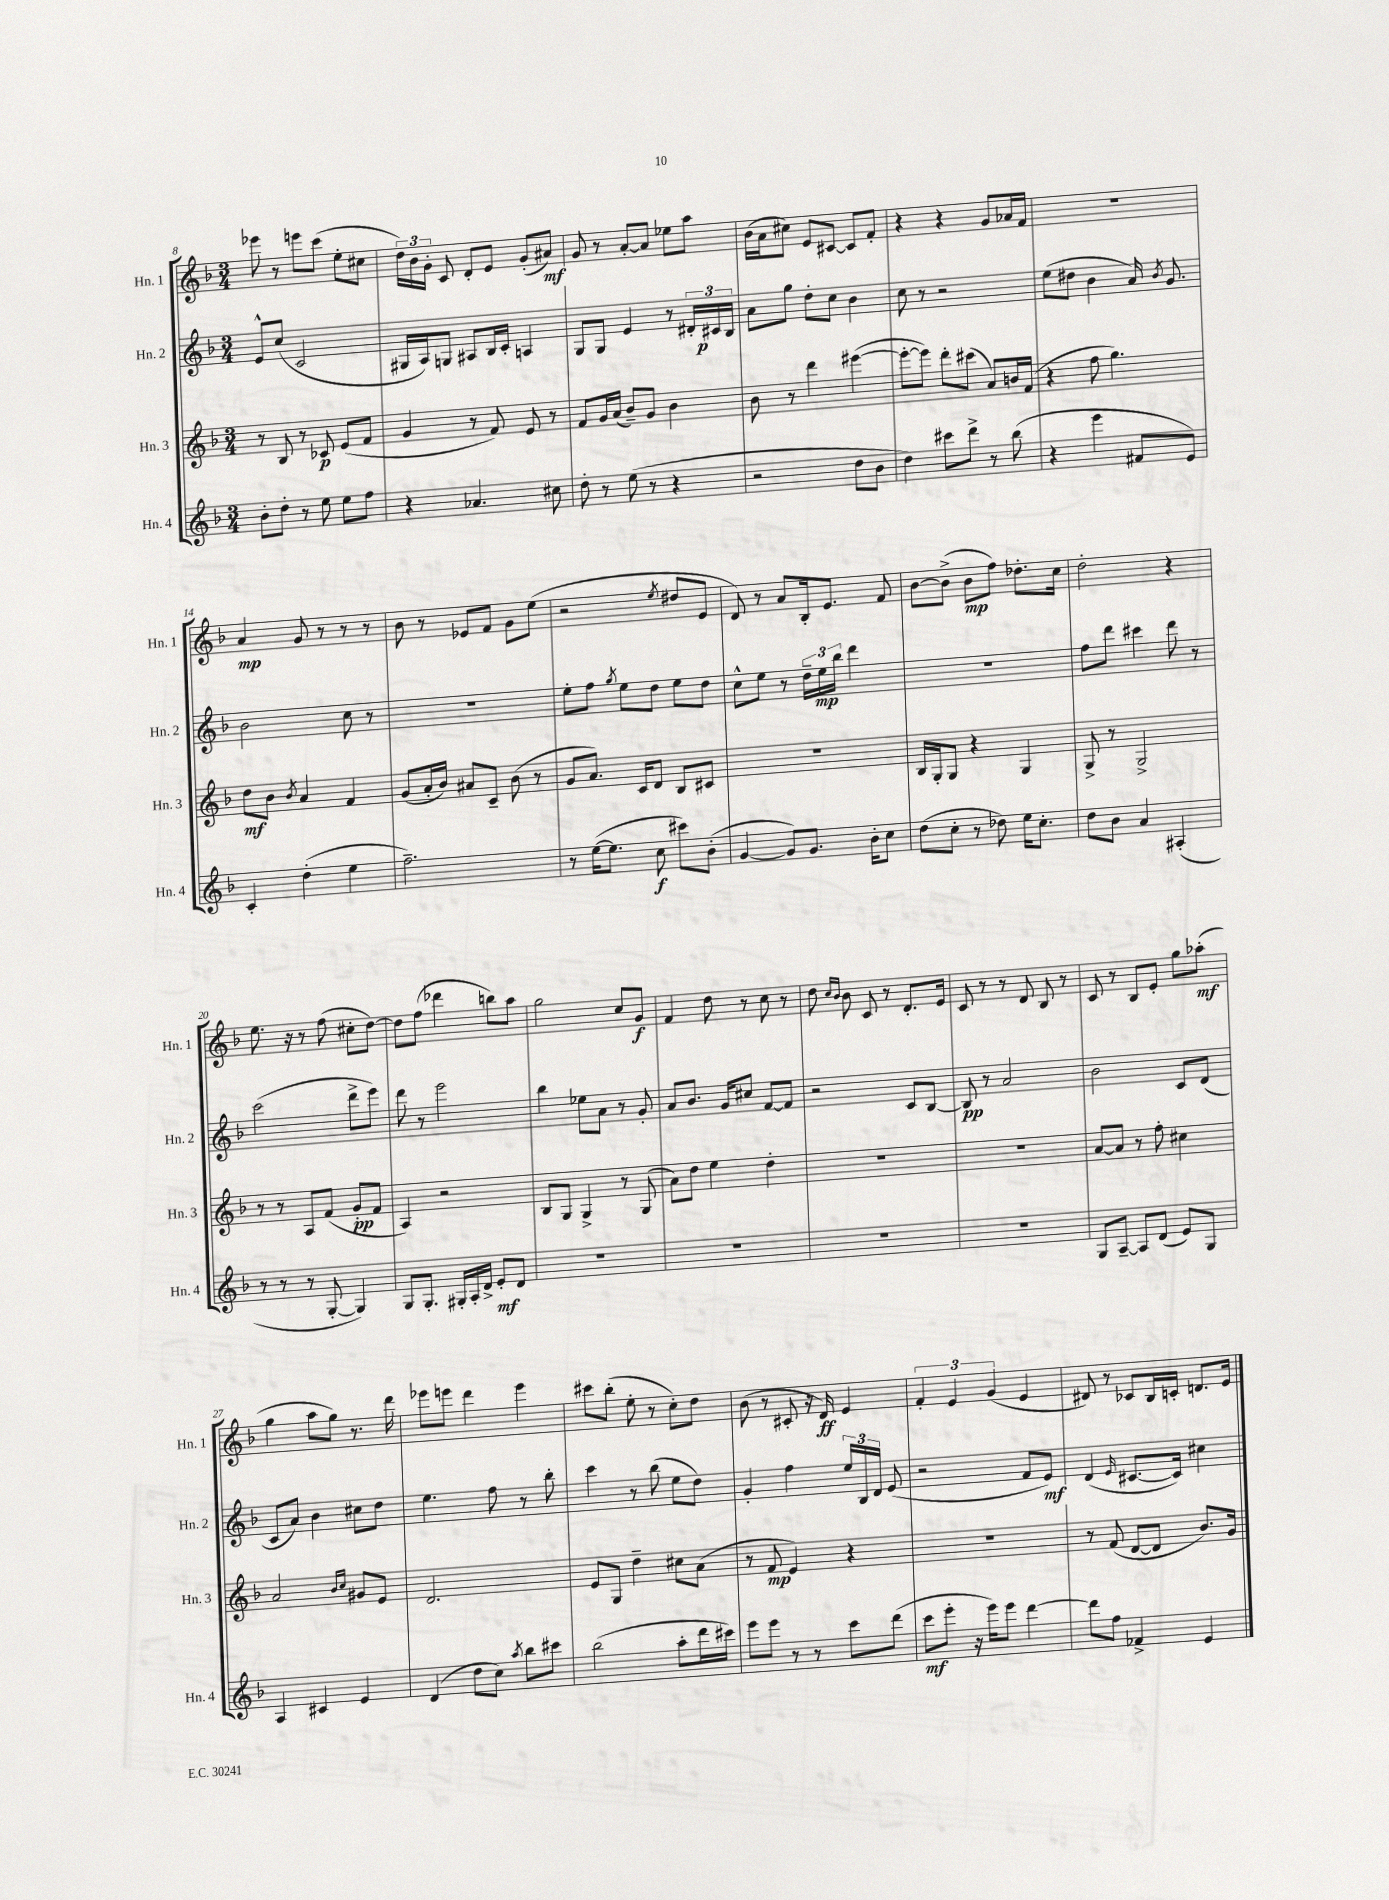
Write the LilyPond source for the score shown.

<<
\new StaffGroup <<
\new Staff = "s0" \with { instrumentName = "Hn. 1" shortInstrumentName = "Hn. 1" } {
    \clef treble \key f \major \numericTimeSignature \time 3/4
    \autoBeamOff ees'''8 r8 e'''8[ c'''8]( e''8[-. cis''8] |
    \tuplet 3/2 { d''16[) bes'16 g'16]-. } c'8 d'8[-. e'8] g'8[-.( ais'8]\mf) |
    g'8 r8 a'8[~-. a'8] ees''8[ a''8] |
    bes'16[( a'16 cis''8]) e'8[ cis'8]~ cis'8[ f'8]-. |
    r4 r4 g'8[ aes'16 f'16] |
    R2. |
    a'4\mp g'8 r8 r8 r8 |
    bes'8 r8 ees'8[ f'8] g'8[ e''8]( |
    r2 \acciaccatura { e''8 } dis''8[ e'8] |
    d'8) r8 a'8[ bes16-. e'8.] f'8 |
    bes'8[~ bes'8]->( bes'8[\mp f''8]) des''8.[-. c''16] |
    d''2-. r4 |
    e''8. r16 r8 f''8( cis''8[-. d''8]~) |
    d''8[ f''8]( des'''4 b''8[) a''8] |
    g''2 c''8[ g'8]\f |
    f'4 d''8 r8 c''8 r8 |
    d''8 \grace { c''16[ bes'16] } bes'8 c'8 r8 d'8.[-. e'16] |
    c'8 r8 r8 d'8 bes8 r8 |
    c'8 r8 bes8[ e'8]-. g''8[ aes''8]-.\mf( |
    g''4 a''8[ g''8]) r8. d'''16 |
    ees'''8[ e'''8] d'''4 e'''4 |
    cis'''8[ bes''8]-.( e''8-. r8 c''8[-.) d''8] |
    bes'8( r8 cis'8-. r16 d'16\ff) e'4 |
    \tuplet 3/2 { f'4-. e'4 g'4( } e'4 |
    dis'8) r8 ces'8[ bes16 c'16]-. d'8.[ e'16] \bar "|." |
}
\new Staff = "s1" \with { instrumentName = "Hn. 2" shortInstrumentName = "Hn. 2" } {
    \clef treble \key f \major \numericTimeSignature \time 3/4
    \autoBeamOff e'8[-^ c''8]( c'2 |
    gis16[ a16) g8] ais8[ bes16 c'16]-. a4 |
    g8[ g8] e'4 r8 \tuplet 3/2 { dis'16[-. cis'16\p bes16] } |
    a'8[ g''8] d''8[-. c''8] bes'4 |
    c''8 r8 r2 |
    e''8[( dis''8] bes'4 a'16) \acciaccatura { bes'8 } g'8. |
    bes'2 c''8 r8 |
    R2. |
    e''8[-. f''8] \acciaccatura { g''8 } e''8[ d''8] e''8[ d''8] |
    c''8[-^ e''8] r8 \tuplet 3/2 { d''16[-- e''16\mp bes''16] } d'''4 |
    R2. |
    f''8[ d'''8] cis'''4 d'''8 r8 |
    c'''2( d'''8[-> e'''8]) |
    d'''8 r8 e'''2 |
    bes''4 ees''8[ a'8] r8 g'8-. |
    a'8[ bes'8.] g'16[ cis''8] f'8[~ f'8] |
    r2 c'8[ bes8]~ |
    bes8\pp r8 a'2 |
    bes'2 c'8[ d'8]( |
    c'8[ a'8]) bes'4 cis''8[ d''8] |
    e''4. f''8 r8 bes''8-. |
    c'''4 r8 bes''8( e''8[ d''8]) |
    g'4-. f''4 \tuplet 3/2 { e''16[ bes16 d'16] } e'8( |
    r2 f'8[ e'8]\mf) |
    d'4( \grace { e'16 } cis'8.[~ cis'16]) cis''4 \bar "|." |
}
\new Staff = "s2" \with { instrumentName = "Hn. 3" shortInstrumentName = "Hn. 3" } {
    \clef treble \key f \major \numericTimeSignature \time 3/4
    \autoBeamOff r8 bes8 r8 ces'8\p e'8[( f'8] |
    g'4 r8 f'8) e'8 r8 |
    f'8[ g'16 a'16]( bes'8[--) g'8] bes'4 |
    bes'8 r8 d'''4 eis'''4~( |
    eis'''8[~-. eis'''8]) d'''8[-. cis'''8]( a'8[) b'16 f'16]( |
    r4 f''8 g''4.) |
    d''8[\mf bes'8] \acciaccatura { bes'8 } a'4 f'4 |
    g'8[( a'16-. bes'16]) ais'8[ c'8]-- bes'8( r8 |
    g'8[ a'8.]) c'16[ d'8] bes8[ cis'8] |
    R2. |
    bes16[ g16-. g8] r4 g4 |
    g8-> r8 g2-> |
    r8 r8 a8[ f'8]( g'8[-.\pp f'8] |
    a4) r2 |
    bes8[ g8] g4-> r8 g8( |
    a'8[) d''8] e''4 d''4-. |
    R2. |
    R2. |
    a'8[~ a'8] r8 f''8-. cis''4 |
    a'2 \grace { bes'16[ c''16] } gis'8[ e'8] |
    d'2. |
    e'8[ g8] d''4-- cis''8[ a'8]( |
    r8 f'8\mp e'4) r4 |
    R2. |
    r8 f'8( d'8[~ d'8] bes'8.[) g'16] \bar "|." |
}
\new Staff = "s3" \with { instrumentName = "Hn. 4" shortInstrumentName = "Hn. 4" } {
    \clef treble \key f \major \numericTimeSignature \time 3/4
    \autoBeamOff bes'8[-. d''8]-. r8 e''8 e''8[ f''8] |
    r4 aes'4. cis''8 |
    d''8-. r8 e''8( r8 r4 |
    r2 d''8[ bes'8] |
    d''4) cis'''8[ d'''8]-> r8 bes''8( |
    r4 e'''4 fis'8[ e'8]) |
    c'4-. d''4-.( e''4 |
    f''2.--) |
    r8 e''16[~( e''8.] c''8\f cis'''8[) bes'8]-.( |
    g'4~ g'8[) g'8.] bes'16[-. c''8] |
    d''8[( c''8]-. r8 des''8) e''16[ c''8.]-. |
    d''8[ bes'8] a'4 ais4-.( |
    r8 r8 r8 g8~-. g4) |
    g8[ g8.]-. gis16[-. a16-. d'16]-> e'8[-.\mf d'8] |
    R2. |
    R2. |
    R2. |
    R2. |
    g8[ a8]~-- a8[ d'8]( e'8[) g8] |
    a4 cis'4 e'4 |
    d'4( d''8[ c''8]) \acciaccatura { a''8 } bes''8[ cis'''8] |
    bes''2( a''8[-. d'''16 cis'''16]) |
    e'''8[ e'''8] r8 r8 c'''8[ d'''8]( |
    c'''8[\mf e'''8]-. r16 e'''16[) e'''8] d'''4~ |
    d'''8[ f''8] fes'4-> e'4 \bar "|." |
}
>>
>>
\layout { \context { \Score currentBarNumber = #8 } }
